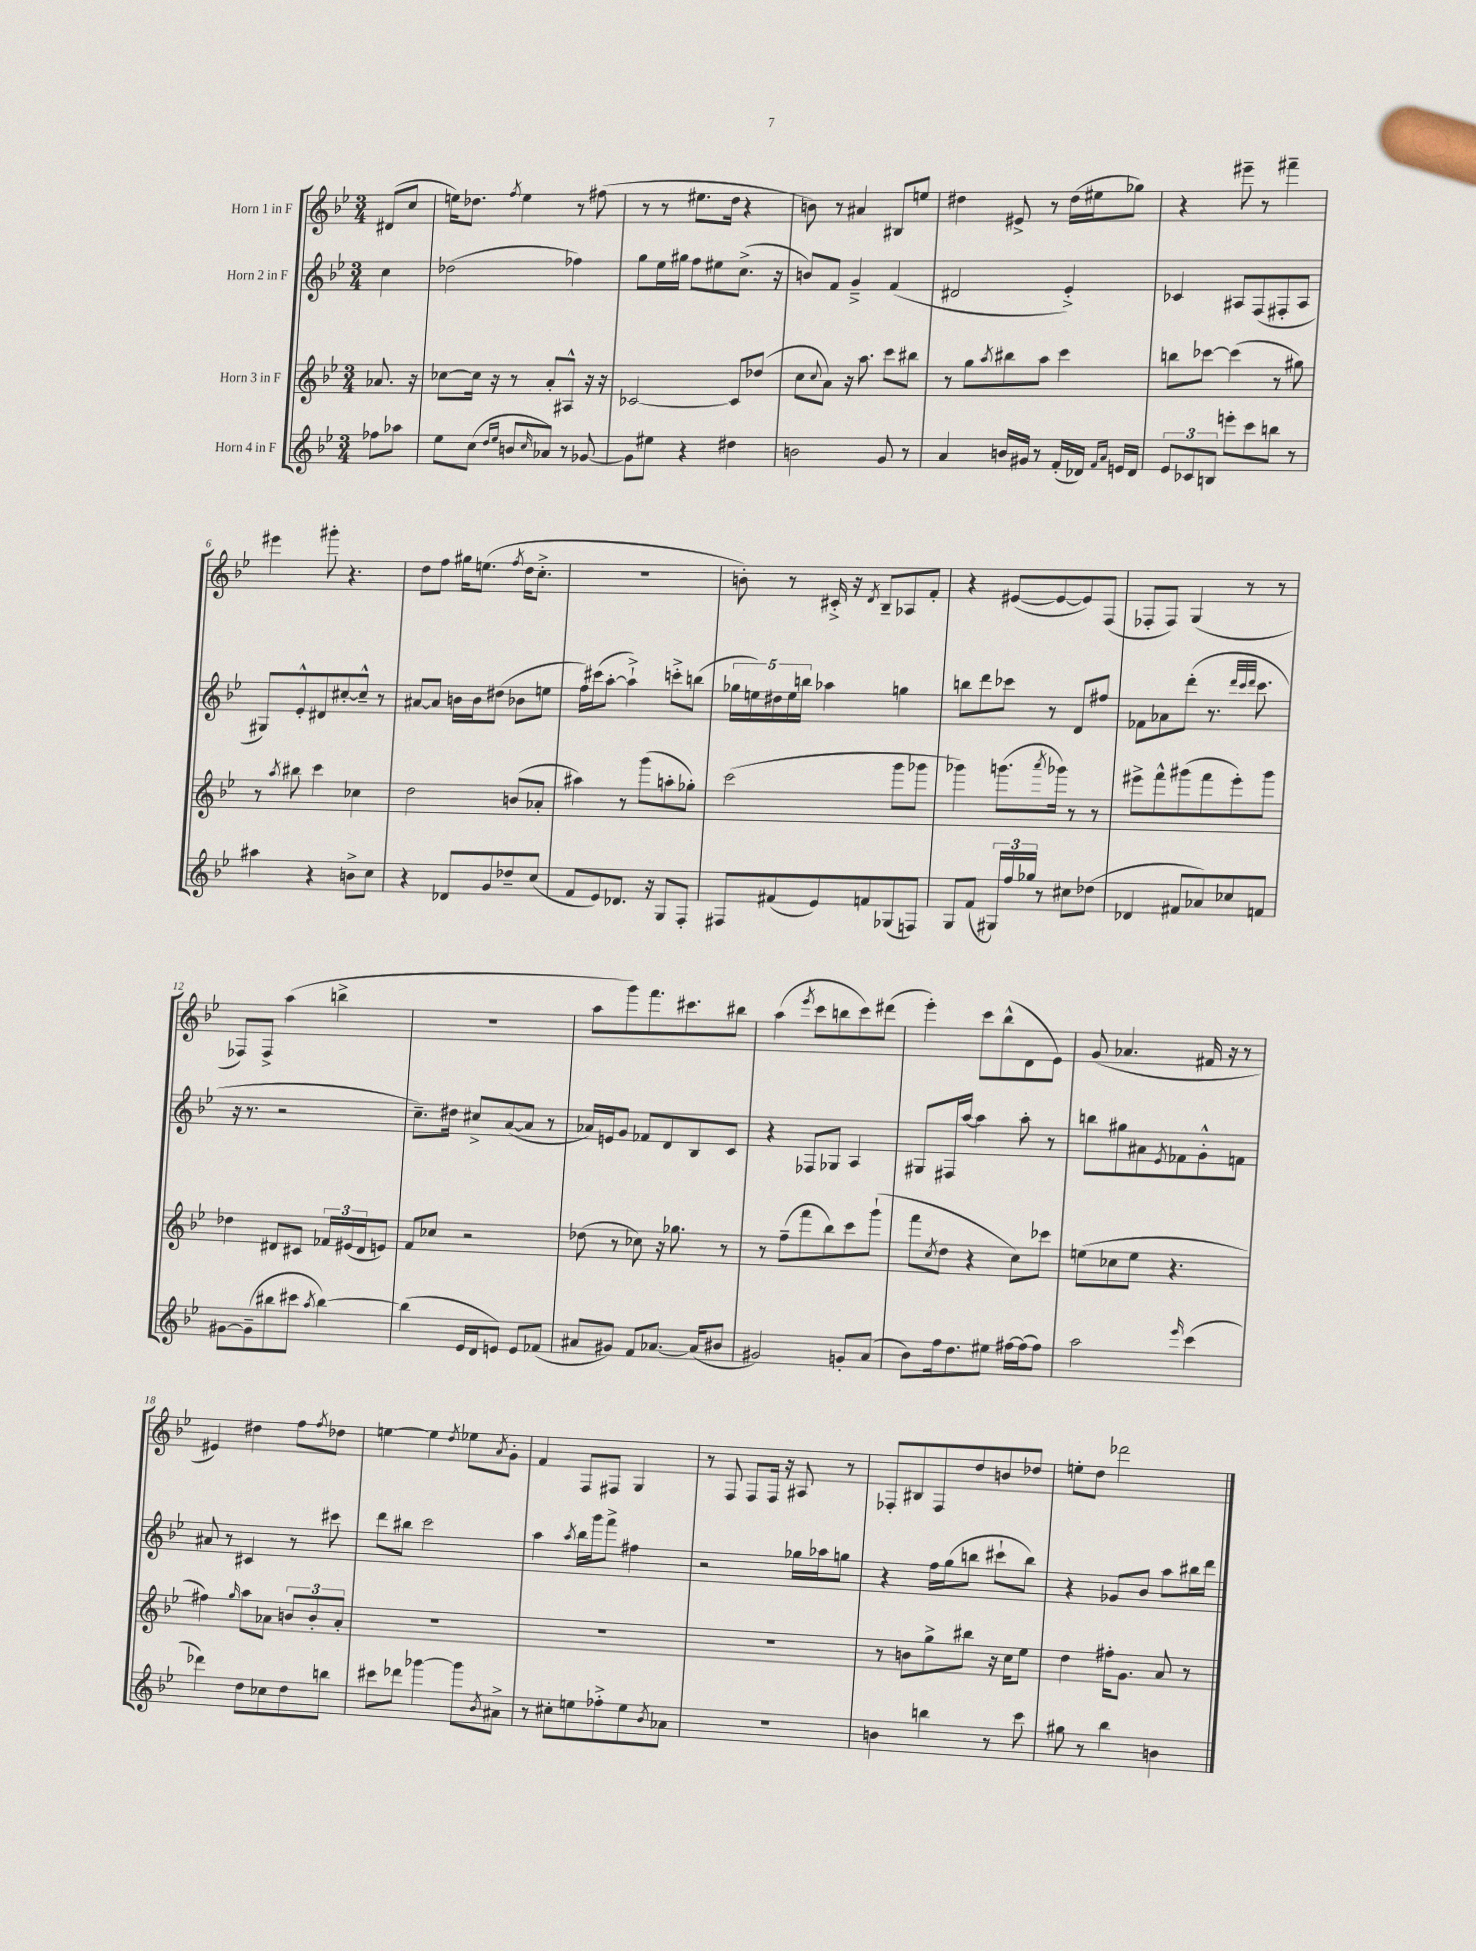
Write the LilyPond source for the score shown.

<<
\new StaffGroup <<
\new Staff = "s0" \with { instrumentName = "Horn 1 in F" } {
    \clef treble \key bes \major \numericTimeSignature \time 3/4 \partial 4
    dis'8( c''8 |
    e''16) des''8. \acciaccatura { f''8 } e''4 r8 fis''8( |
    r8 r8 eis''8. d''16 r4 |
    b'8) r8 ais'4 bis8 e''8 |
    dis''4 eis'8-> r8 dis''16( eis''16 ges''8) |
    r4 eis'''8-- r8 fis'''4-- |
    eis'''4 gis'''8-. r4. |
    d''8 f''8 gis''16 e''8.( \acciaccatura { f''8 } d''16 c''8.-.-> |
    R2. |
    b'8-.) r8 cis'16-.-> r16 \acciaccatura { d'8 } bes8-- aes8 f'8-. |
    r4 eis'8~( eis'8~ eis'8) f8( |
    fes8-. fes8) g4( r8 r8 |
    fes8) fes8-> a''4( b''4-> |
    r2. |
    a''8 g'''8) f'''8. cis'''8. bis''8 |
    a''4( \acciaccatura { ees'''8 } c'''8 b''8 c'''8) dis'''8( |
    ees'''4-.) c'''8 bes''8-^( d'8 ees'8) |
    g'8( aes'4. fis'16 r16 r8 |
    eis'4) dis''4 f''8 \acciaccatura { f''8 } des''8 |
    e''4~ e''4 \acciaccatura { d''8 } ees''8 \acciaccatura { a'8 } g'8-. |
    f'4 f8 fis8 g4 |
    r8 f8 f8 f16 r16 ais8 r8 |
    fes8-. bis8 fes8 d''8 b'8 des''8 |
    e''8-. d''8 des'''2 \bar "|." |
}
\new Staff = "s1" \with { instrumentName = "Horn 2 in F" } {
    \clef treble \key bes \major \numericTimeSignature \time 3/4 \partial 4
    c''4 |
    des''2( fes''4) |
    g''8 ees''16 gis''16 f''8 eis''8 c''8.->( r16 |
    b'8) f'8 g'4---> f'4( |
    dis'2 ees'4-.->) |
    ces'4 ais8 f8( fis8-. ais8 |
    gis8) ees'8-.-^ dis'8 cis''8~-. cis''8---^ r8 |
    ais'8~ ais'8 b'16 b'16 dis''8( bes'8 e''8 |
    f''16) cis'''16( a''8~-. a''4-!->) c'''8-.-> b''8( |
    \tuplet 5/4 { ges''16 e''16) dis''16 e''16 b''16 } aes''4 g''4 |
    b''8 d'''8 ces'''8 r8 d'8 fis''8 |
    fes'8 aes'8 d'''8-.( r8. \grace { d'''32 c'''32 d'''32 } c'''8. |
    r16 r8. r2 |
    c''8.--) dis''16 cis''8-> a'8~( a'8 r8 |
    aes'16) e'16 g'8 fes'8 d'8 bes8 c'8 |
    r4 fes8 ges8 a4 |
    gis8 fis16 a''16~ a''4 a''8-. r8 |
    b''8 gis''8 ais'8 \acciaccatura { ees'8 } fes'8 g'8-.-^ f'8 |
    ais'8 r8 cis'4 r8 cis'''8 |
    d'''8 bis''8 c'''2 |
    a''4 \acciaccatura { a''8 } bes''16 g'''16 f'''8-> fis''4 |
    r2 ges''16 aes''16 g''8 |
    r4 f''16 g''16( b''8 cis'''8-! b''8) |
    r4 ges'8 bes'8 a''8 bis''16 d'''16 \bar "|." |
}
\new Staff = "s2" \with { instrumentName = "Horn 3 in F" } {
    \clef treble \key bes \major \numericTimeSignature \time 3/4 \partial 4
    aes'8. r16 |
    ces''8~ ces''16 r16 r8 a'8-. ais8-^ r16 r16 |
    ces'2~ ces'8 des''8( |
    c''8 \appoggiatura { c''8 } a'8) r16 a''8. c'''8 bis''8 |
    r8 g''8 \acciaccatura { a''8 } bis''8 a''8 c'''4 |
    b''8 ces'''8~ ces'''4( r8 gis''8) |
    r8 \acciaccatura { a''8 } bis''8 c'''4 ces''4 |
    d''2 b'8( aes'8-. |
    ais''4) r8 g'''8( a''8-. ges''8-.) |
    c'''2( g'''8 ges'''8 |
    ges'''4) g'''8.( \acciaccatura { a'''8 } ges'''16) r8 r8 |
    eis'''8-> f'''8-^ gis'''8( f'''8 eis'''8-.) gis'''8 |
    des''4 dis'8 cis'8 \tuplet 3/2 { fes'16 eis'16( dis'16 } e'8) |
    f'8 ces''8 r2 |
    des''8( r8 ces''8) r16 ges''8. r8 |
    r8 f''8--( f'''8 bes''8) c'''8 g'''8-!( |
    f'''8 \acciaccatura { c''8 } d''8 r4 c''8) ces'''8 |
    e''8( ces''8 e''8 r4. |
    fis''4) \grace { g''16 } a''8 aes'8 \tuplet 3/2 { b'8 b'8-. aes'8-. } |
    R2. |
    R2. |
    R2. |
    r8 b'8 g''8-> bis''8 r16 c''16 ees''8 |
    d''4 fis''16-. g'8. a'8 r8 \bar "|." |
}
\new Staff = "s3" \with { instrumentName = "Horn 4 in F" } {
    \clef treble \key bes \major \numericTimeSignature \time 3/4 \partial 4
    fes''8 aes''8 |
    ees''8 c''8( \grace { d''16 ees''16 } b'8 \grace { c''16 } aes'8) r8 ges'8~ |
    ges'8 eis''8 r4 dis''4 |
    b'2 g'8 r8 |
    a'4 b'16 gis'16 r8 f'16-.( des'16) \grace { f'16 a'16 } e'16 des'16 |
    \tuplet 3/2 { ees'8 ces'8 b8 } e'''8-. c'''8 b''8 r8 |
    ais''4 r4 b'8-> c''8 |
    r4 des'8 g'8 des''8-- c''8( |
    f'8 ees'8) des'8. r16 g8 f8-. |
    fis8 fis'8( ees'8) f'8 ges8( f8) |
    g8 f'8( \tuplet 3/2 { gis16) f''16 ges''16 } r8 cis''8 des''8( |
    des'4 fis'8 aes'8) ces''8 f'8 |
    gis'8~ gis'8--( bis''8 cis'''8 \acciaccatura { a''8 } bis''4~) |
    bis''4( ees'16 d'16 e'8) e'8 fes'8( |
    ais'8 gis'8) f'8 aes'8.~ aes'16( bis'8 |
    gis'2) g'8-. a'8( |
    bes'8) f''16 d''8. eis''8 fis''16~ fis''16( fis''8) |
    a''2 \grace { ees'''16 } c'''4( |
    des'''4) d''8 ces''8 d''8 b''8 |
    cis'''8 des'''8 ges'''4~ ges'''8 \acciaccatura { bes'8 } ais'8-> |
    r8 cis''8-. e''8 fes''8-.-> e''8 \acciaccatura { bes'8 } aes'8 |
    R2. |
    b'4 b''4 r8 c'''8 |
    gis''8 r8 bes''4 b'4 \bar "|." |
}
>>
>>
